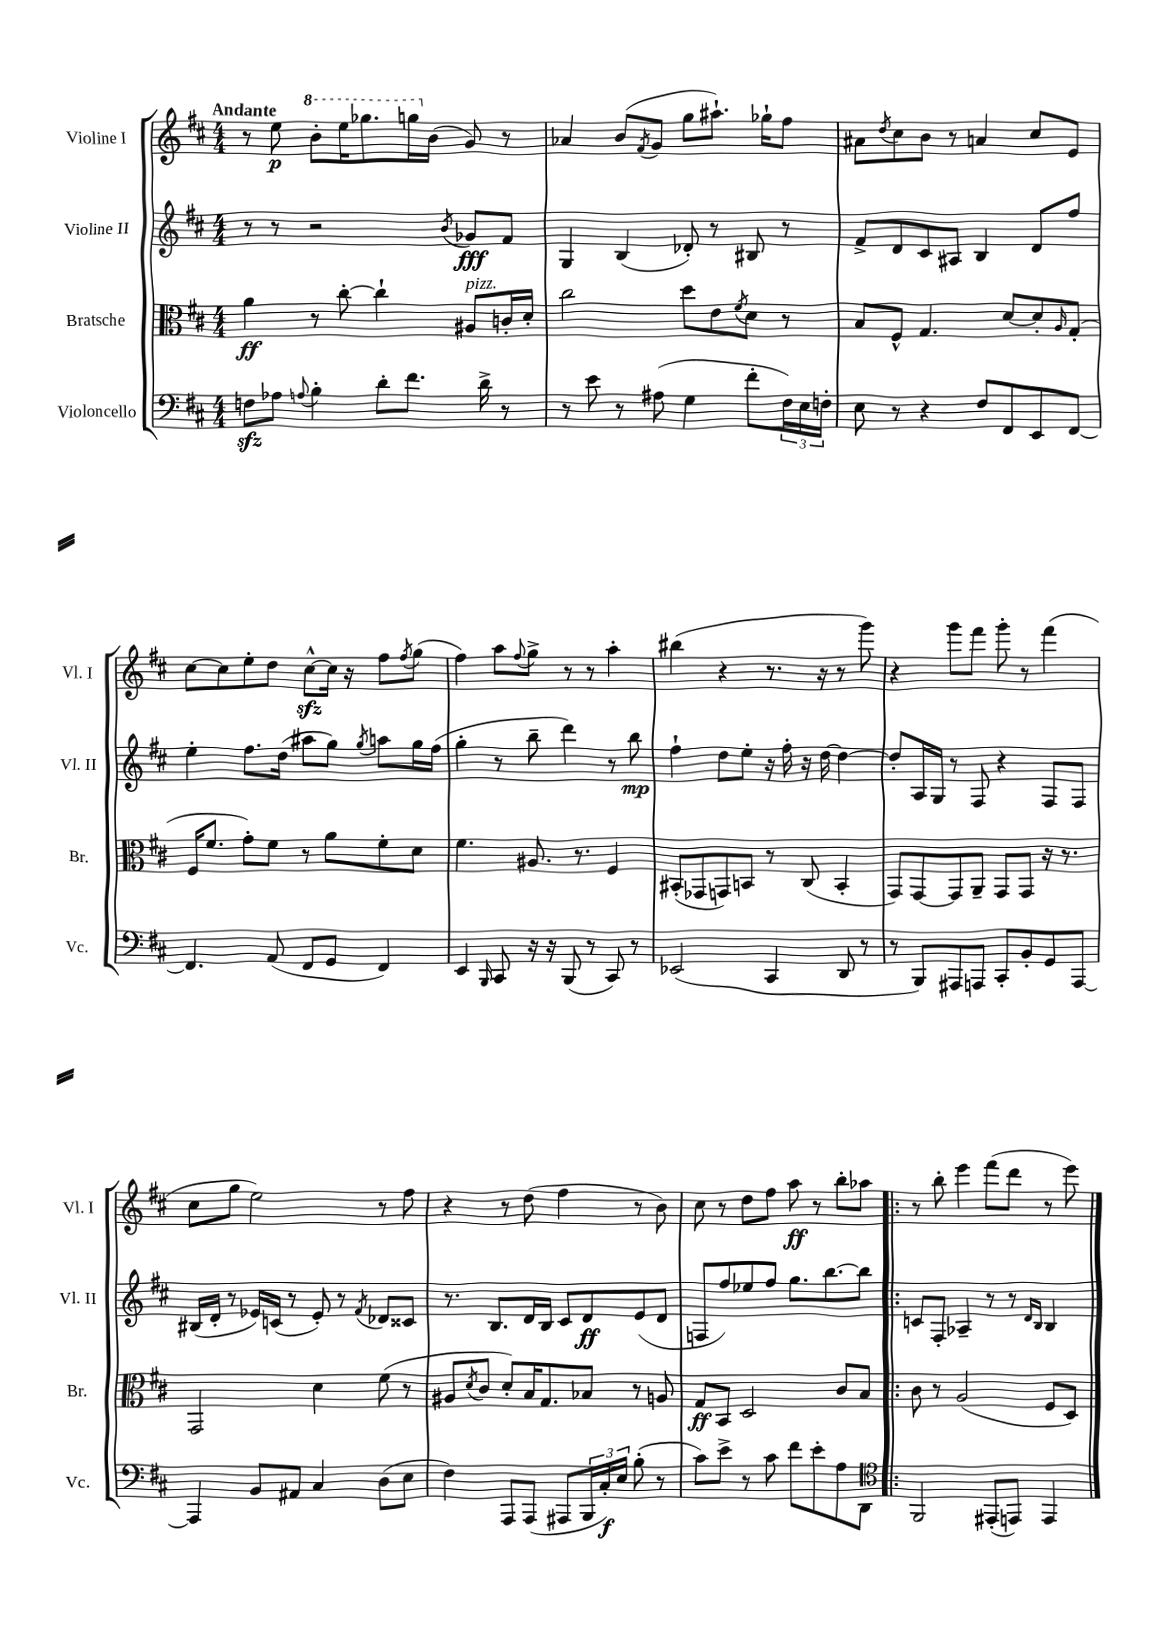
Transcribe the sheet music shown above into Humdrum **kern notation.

**kern	**dynam	**kern	**dynam	**kern	**dynam	**kern	**dynam
*part4	*part4	*part3	*part3	*part2	*part2	*part1	*part1
*staff4	*staff4	*staff3	*staff3	*staff2	*staff2	*staff1	*staff1
*I"Violoncello	*	*I"Bratsche	*	*I"Violine II	*	*I"Violine I	*
*I'Vc.	*	*I'Br.	*	*I'Vl. II	*	*I'Vl. I	*
*clefF4	*	*clefC3	*	*clefG2	*	*clefG2	*
*k[f#c#]	*	*k[f#c#]	*	*k[f#c#]	*	*k[f#c#]	*
*M4/4	*	*M4/4	*	*M4/4	*	*M4/4	*
=1	=1	=1	=1	=1	=1	=1	=1
!	!	!	!	!	!	!LO:TX:a:B:t=Andante	!
8Fnzz\L	.	4a\	ff	8r	.	8r	.
8A-X\J	.	.	.	8r	.	8ee\	p
8qqAn/	.	.	.	.	.	.	.
*	*	*	*	*	*	*8va	*
4B'\	.	8r	.	2r	.	8bb'\L	.
.	.	[8cc#'\	.	.	.	16eee\K	.
.	.	.	.	.	.	8.ggg-X\	.
8d'\L	.	4cc#`\]	.	.	.	.	.
8.f#\J	.	.	.	.	.	16gggn\L	.
*	*	*	*	*	*	*X8va	*
.	.	.	.	.	.	(16b\JJ	.
.	.	.	.	8qb/	.	.	.
!	!	!LO:TX:a:i:t=pizz.	!	!	!	!	!
.	.	8A#X/L	.	8g-X/L	fff	8g/)	.
16d^\	.	.	.	.	.	.	.
8r	.	16cn'/L	.	8f#/J	.	8r	.
.	.	16d'/JJ	.	.	.	.	.
=2	=2	=2	=2	=2	=2	=2	=2
8r	.	2cc#\	.	4G/	.	4a-X/	.
8e\	.	.	.	.	.	.	.
8r	.	.	.	(4B/	.	(8b/L	.
.	.	.	.	.	.	8qf#/	.
(8A#X\	.	.	.	.	.	8g/J	.
4G\	.	8dd\L	.	8d-X'/)	.	8gg\L	.
.	.	8e\	.	8r	.	8.aa#X`\J)	.
.	.	8qf#/	.	.	.	.	.
8f#'\L	.	8d\J	.	8B#X/	.	.	.
.	.	.	.	.	.	16gg-X`\KL	.
24F#\L)	.	8r	.	8r	.	8ff#\J	.
24E\	.	.	.	.	.	.	.
24Fn'\JJ	.	.	.	.	.	.	.
=3	=3	=3	=3	=3	=3	=3	=3
8E\	.	8B/L	.	8f#^/L	.	8a#X\L	.
.	.	.	.	.	.	8qdd/	.
8r	.	8F#^^/J	.	8d/	.	8cc#\	.
4r	.	4.G/	.	8c#/	.	8b\J	.
.	.	.	.	8A#X/J	.	8r	.
8F#/L	.	.	.	4B/	.	4an/	.
8FF#/	.	[8d/L	.	.	.	.	.
8EE/	.	8d'/]	.	8d/L	.	8cc#/L	.
.	.	16qqA/	.	.	.	.	.
[8FF#/J	.	(8G'/J	.	8ff#/J	.	8e/J	.
!!LO:LB:g=z
=4	=4	=4	=4	=4	=4	=4	=4
4.FF#/]	.	16F#/KL	.	4ee'\	.	[8cc#\L	.
.	.	8.f#/J	.	.	.	.	.
.	.	.	.	.	.	8cc#\]	.
.	.	8g'\L)	.	8.ff#\L	.	8ee'\	.
(8AA/	.	8f#\J	.	.	.	8dd\J	.
.	.	.	.	(16dd\Jk	.	.	.
8FF#/L	.	8r	.	8aa#X\L	.	[8cc#zz^^\L	.
8GG/J	.	8a\L	.	8gg\J)	.	16cc#\Jk]	.
.	.	.	.	.	.	16r	.
.	.	.	.	8qgg/	.	.	.
4FF#/)	.	8f#'\	.	8aan\L	.	8ff#\L	.
.	.	.	.	.	.	8qff#/	.
.	.	8d\J	.	16gg\L	.	(8gg\J	.
.	.	.	.	(16ff#\JJ	.	.	.
=5	=5	=5	=5	=5	=5	=5	=5
4EE/	.	4.f#\	.	4gg'\	.	4ff#\)	.
16qqBBB/	.	.	.	.	.	.	.
8CC#/	.	.	.	8r	.	8aa\L	.
.	.	.	.	.	.	8qqff#/	.
16r	.	8.A#X/	.	8bb~\	.	8gg^\J	.
16r	.	.	.	.	.	.	.
(8BBB/	.	.	.	4ddd\)	.	8r	.
.	.	8.r	.	.	.	.	.
8r	.	.	.	.	.	8r	.
8CC#/)	.	4F#/	.	8r	.	4aa'\	.
8r	.	.	.	8bb\	mp	.	.
=6	=6	=6	=6	=6	=6	=6	=6
(2EE-X/	.	(8BB#X'/L	.	4ff#`\	.	(4bb#X\	.
.	.	8GG-X/	.	.	.	.	.
.	.	8GGn/)	.	8dd\L	.	4r	.
.	.	8BBn/J	.	8ee'\J	.	.	.
4CC#/	.	8r	.	16r	.	8.r	.
.	.	.	.	16ff#'\	.	.	.
.	.	(8C#/	.	16r	.	.	.
.	.	.	.	[16dd\	.	16r	.
8DD/	.	4BB'/	.	4dd\_	.	8r	.
8r	.	.	.	.	.	8ggg\)	.
=7	=7	=7	=7	=7	=7	=7	=7
8r	.	8GG/L)	.	8dd'/L]	.	4r	.
8BBB/L)	.	[8GG/	.	16A/L	.	.	.
.	.	.	.	16G/JJ	.	.	.
8AAA#X/	.	8GG/]	.	8r	.	8ggg\L	.
8AAAn/J	.	8AA~/J	.	8F#/	.	8fff#\J	.
8CC#'/L	.	8GG/L	.	4r	.	8ggg'\	.
8BB'/	.	8GG/J	.	.	.	8r	.
8GG/	.	16r	.	8F#/L	.	(4fff#\	.
.	.	8.r	.	.	.	.	.
[8AAA/J	.	.	.	8F#/J	.	.	.
!!LO:LB:g=z
=8	=8	=8	=8	=8	=8	=8	=8
4AAA/]	.	2GG/	.	(16B#X/LL	.	8cc#\L	.
.	.	.	.	16d'/JJ	.	.	.
.	.	.	.	8r	.	8gg\J	.
8BB/L	.	.	.	16e-X/LL)	.	2ee\)	.
.	.	.	.	(16cn/JJ	.	.	.
8AA#X/J	.	.	.	8r	.	.	.
4C#/	.	4d\	.	8e-'/)	.	.	.
.	.	.	.	8r	.	.	.
.	.	.	.	8qf#/	.	.	.
(8D\L	.	(8f#\	.	8d-X/L	.	8r	.
8E\J	.	8r	.	8c##X/J	.	8ff#\	.
=9	=9	=9	=9	=9	=9	=9	=9
4F#\)	.	8A#X/L	.	8.r	.	4r	.
.	.	8qd/	.	.	.	.	.
.	.	8c#/J	.	.	.	.	.
.	.	.	.	8.B/L	.	.	.
8AAA/L	.	8d'/L)	.	.	.	8r	.
(8AAA/J	.	16B/K	.	16d/L	.	(8dd\	.
.	.	8.G/	.	16B/JJ	.	.	.
8AAA#X/L	.	.	.	8c#/L	.	4ff#\	.
24BBB/L	.	8B-X/J	.	8d/	ff	.	.
24C#'/)	f	.	.	.	.	.	.
24E/JJ	.	.	.	.	.	.	.
(8B'\	.	8r	.	(8e/	.	8r	.
8r	.	8An/	.	8d/J	.	8b\)	.
=10	=10	=10	=10	=10	=10	=10	=10
8c#\L)	.	8G/L	ff	8Fn/L	.	8cc#\	.
8e^\J	.	8BB/J	.	8ff#/)	.	8r	.
8r	.	2D/	.	8ee-X/	.	8dd\L	.
8c#\	.	.	.	8ff#/J	.	8ff#\J	.
8f#\L	.	.	.	8.gg\L	.	8aa\	ff
8e'\	.	.	.	.	.	8r	.
.	.	.	.	[8.bb\	.	.	.
8A\	.	8c#/L	.	.	.	8bb'\L	.
8DD\J	.	8B/J	.	8bb\J]	.	8aa-X\J	.
=11!|:	=11!|:	=11!|:	=11!|:	=11!|:	=11!|:	=11!|:	=11!|:
*clefC4	*	*	*	*	*	*	*
2FF#/	.	8c#\	.	8cn/L	.	8r	.
.	.	8r	.	8F#'/J	.	8bb'\	.
.	.	(2A/	.	4A-X~/	.	4eee\	.
(8EE#X'/L	.	.	.	8r	.	(8fff#\L	.
8EEn/J)	.	.	.	8r	.	8ddd\J	.
.	.	.	.	16qqd/LL	.	.	.
.	.	.	.	16qqB/JJ	.	.	.
4EE/	.	8F#/L	.	4B/	.	8r	.
.	.	8D/J)	.	.	.	8eee\)	.
==	==	==	==	==	==	==	==
*-	*-	*-	*-	*-	*-	*-	*-
